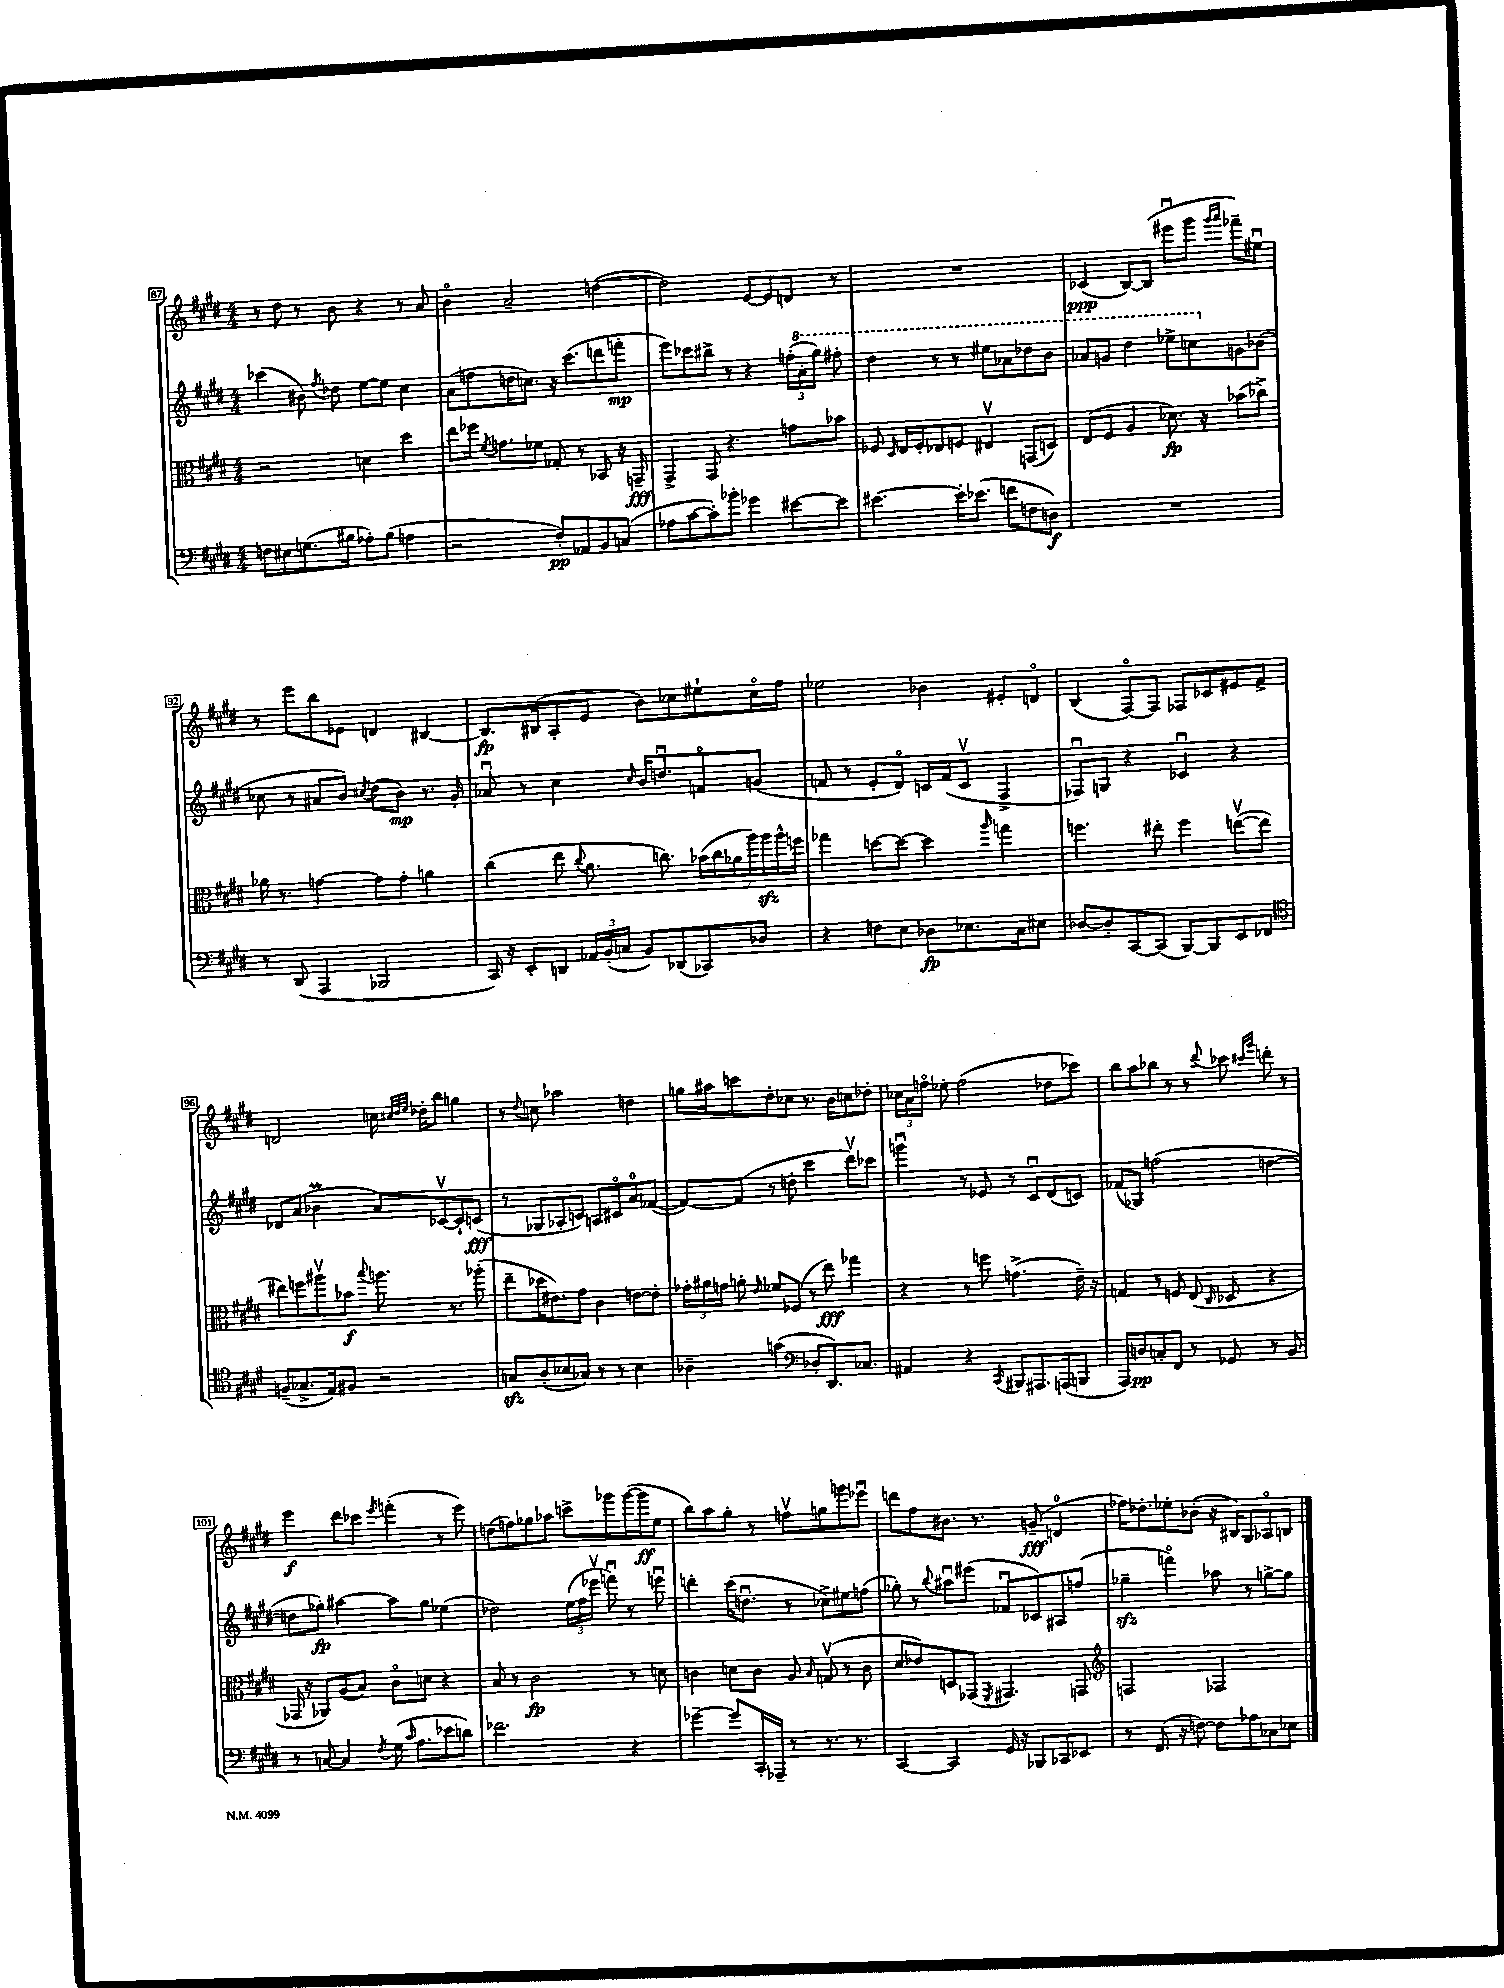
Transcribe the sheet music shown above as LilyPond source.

<<
\new StaffGroup <<
\new Staff = "s0" {
    \clef treble \key e \major \numericTimeSignature \time 4/4
    \autoBeamOff r8 dis''8 r8 b'8 r4 r8 a'8 |
    b'4\flageolet a'2-- d''4~( |
    d''2) e'8[~ e'8 d'8] r8 |
    R1 |
    ces'4\ppp( b8[~) b8]( eis'''8[\downbow gis'''8] \grace { gis'''16[ a'''16] } fes'''8[--) eis''8]\downbow |
    r8 e'''8[ b''8 ees'8] d'4 bis4~ |
    bis8.[\fp bis16( a8-. e'8] b'8[) ces''8 eis''8-! ces''16\flageolet fis''16] |
    ees''2 bes'4 eis'8[-. d'8]\flageolet |
    b4( fis8[~\flageolet) fis8] fes8[ ces'8 eis'8 fis'8]-> |
    d'2 c''16 \grace { cis''32[ dis''32 e''32] } des''16[-. b''8] g''4 |
    r8 \appoggiatura { dis''8 } c''8 aes''2 d''4 |
    g''16[ ais''16 c'''8 dis''8-. ces''8] r8. b'16[ c''8 des''8]-. |
    \tuplet 3/2 { ces''16[ a'16 f''16]\flageolet } ees''8-. f''2( des''8[ ces'''8]) |
    b''8[ a''8 bes''8] r8 r8 \appoggiatura { dis'''8 } ces'''8 \grace { cis'''16[ gis'''16] } d'''8-. r8 |
    e'''4\f dis'''8[ ces'''8] \acciaccatura { e'''8 } f'''4-.( r8 e'''8) |
    d''8[( f''8) ges''8 aes''8] c'''8[-> ges'''8 ges'''16~( ges'''16\ff e''8] |
    b''8[) a''8 gis''8]-. r8 f''8[\upbow g''8 g'''8 ees'''8]\downbow |
    d'''8[ fis''8 bis'8.] r8. g'8--\fff( d'4-0 |
    fes''16[) des''8.-. ees''8-. bes'8]-.( r16 bis16[) gis8 aes8\flageolet b8] \bar "|." |
}
\new Staff = "s1" {
    \clef treble \key e \major \numericTimeSignature \time 4/4
    \autoBeamOff ces'''4( bis'8) \acciaccatura { fis''8 } des''8 e''8[~ e''8] cis''4 |
    a'8[( f''8 d''16 c''8.]) r16 cis'''8.[( d'''8 f'''8]-.\mp |
    e'''8[) ces'''8 bis''8]-> r8 r4 \tuplet 3/2 { f''16[-.( \ottava #1 a''16-. gis'''16]) } fis'''!8-. |
    dis'''4 r8 r8 eis'''8[ aes''8 des'''8 b''8] |
    aes''8[ g''8] dis'''4 ees'''8[-> c'''8 \ottava #0 g'8 bes'8]( |
    ces''8 r8 ais'8[ b'8]) \acciaccatura { cis''8 } dis''8[( b'8]\mp) r8. gis'16-. |
    aes'8\downbow r8 cis''4 \grace { cis''16 } b'16[ d''8.\downbow f'8\flageolet g'8]( |
    f'8 r8 e'8[-. dis'8]\flageolet) c'16[ f'16( c'8]\upbow fis4-> |
    fes8[\downbow) g8] r4 ces'4\downbow r4 |
    des'8[ a'8]( bes'4\prall a'8[) ces'8~\upbow ces'8-! c'8]\fff( |
    r8 ges8[ aes8-. c'8]) a8[ cis'8\flageolet a'8-0 fes'8]~( |
    fes'8[~) fes'8]( r8 d''8-. cis'''4 dis'''8[\upbow) ces'''8] |
    g'''4\downbow r8 ees'8 r8 cis'8[\downbow dis'8( c'8]) |
    fes'8[( ges8]) f''2( d''4~ |
    d''8[ ges''8]-.\fp) ais''4~ ais''8[ ges''8] ees''4( |
    des''2) \tuplet 3/2 { e''16[( fis''16 ees'''16]\upbow } f'''8\downbow) r8 e'''8\downbow |
    d'''4-. cis'''16[( d''8.]\downbow r8 ces''8[->) eis''8 f''8]( |
    ges''8-.) r8 \appoggiatura { b''8 } ais''8[\downbow eis'''8]( fes'8[\downbow ces'8) ais8 f''8]( |
    ges''4--\sfz f'''4\flageolet) aes''8 r8 g''8[~-> g''8] \bar "|." |
}
\new Staff = "s2" {
    \clef alto \key e \major \numericTimeSignature \time 4/4
    \autoBeamOff r2 d'4 dis''4 |
    e''8[ fes''16] \acciaccatura { fis'8 } g'8.[ fes'8] ges8-. r8 bes,8 r16 g,16--\fff |
    gis,4-> gis,8 r4. g'8[ bes'8] |
    fes8 \grace { dis16 } e16[ fes16-. ees8 f8] eis4\upbow g,8[( d8]) |
    e8[( fis8] a4 des'8.\fp) r16 bes'8[( ces''8]->) |
    aes'16 r8. g'4~ g'8[ g'8]-. a'4 |
    cis''4( e''8 \appoggiatura { cis''8 } a'8. c''8.) \tuplet 7/4 { bes'16[( c''16 aes'16 a''16) a''16\sfz a''16-^ f''16] } |
    ges''4 d''8[~ d''8]~ d''4 \grace { a''16 } g''4 |
    f''4. eis''8-. f''4 e''8[~\upbow( e''8] |
    eis''8[) f''8 ais''8\upbow bes'8]\f \appoggiatura { b''8 } a''8. r8. aes''8-.( |
    e''8[-- des''16 eis'8.) gis'8] cis'4 e'8[~ e'8]-. |
    \tuplet 3/2 { ges'16[-. ais'16 g'16] } a'8-. \grace { e'16 } fes'8[ fes8]( r8 e''8\fff) ges''4 |
    r4 r8 f''8 g'4.->( e'16--) r16 |
    g4 r8 f8 e8( \grace { cis16 } des8 r4 |
    ges,16 r16 aes,8[) a8( b8]) cis'8[\flageolet d'8] r4 |
    b8 r8 cis'2\fp r8 d'8 |
    c'4 d'8[ c'8] a8 \grace { b16 } g8\upbow( r8 c'8 |
    dis'8[ ees'8) d8 ges,8]( \acciaccatura { fis,8 } gis,4.) g,8 |
    \clef treble f2 fes2 \bar "|." |
}
\new Staff = "s3" {
    \clef bass \key e \major \numericTimeSignature \time 4/4
    \autoBeamOff f8[ eis8 g8.( bis16] aes8[-.) bis8]( a4 |
    r2 fis8[-.\pp) aes,8 b,8 c8]( |
    aes8[ cis'8~ cis'8-.) bes'8]-. ges'4 eis'8[~ eis'8] |
    eis'4.~ eis'16[-. ees'8.]( f'8[ f8 d8]\f) |
    R1 |
    r8 dis,8( a,,4 bes,,2 |
    cis,16) r16 e,8[-. d,8] \tuplet 3/2 { aes,16[ b,16-.( c16] } b,8[) des,8( ces,8) des8] |
    r4 f8[ e8] des8[\fp ees8. cis16 eis8] |
    des8[~ des8-. cis,8~ cis,8]( b,,8[~) b,,8 e,8 fes,8] |
    \clef tenor f8[--( ges8.-> e16) fis8] r2 |
    g8[\sfz a8-.( bes8 ges8]) r8 r8 bes4 |
    aes4-- g'4( \clef bass des8[-. dis,8.) ces8.] |
    ais,4 r4 \acciaccatura { cis,8 } bis,,8[ ais,,8. a,,16( b,,8] |
    a,,8[) d8\pp c8-. fis,8] r8 ges,8 r8 b,8 |
    r8 c8~ c4 \acciaccatura { fis8 } gis16( \grace { cis'16 } a8.[ ees'8 d'8]) |
    fes'2. r4 |
    ges'4~-- ges'8[ cis,16-. aes,,16]-- r8 r8. r8. |
    cis,4~ cis,4 gis,16 r16 bes,,8[ ces,8 ees,8] |
    r8 fis,8.( r16 f8~) f8[ aes8 ces8 ees8] \bar "|." |
}
>>
>>
\layout { \context { \Score currentBarNumber = #87 \override BarNumber.stencil = #(make-stencil-boxer 0.1 0.3 ly:text-interface::print) } }
